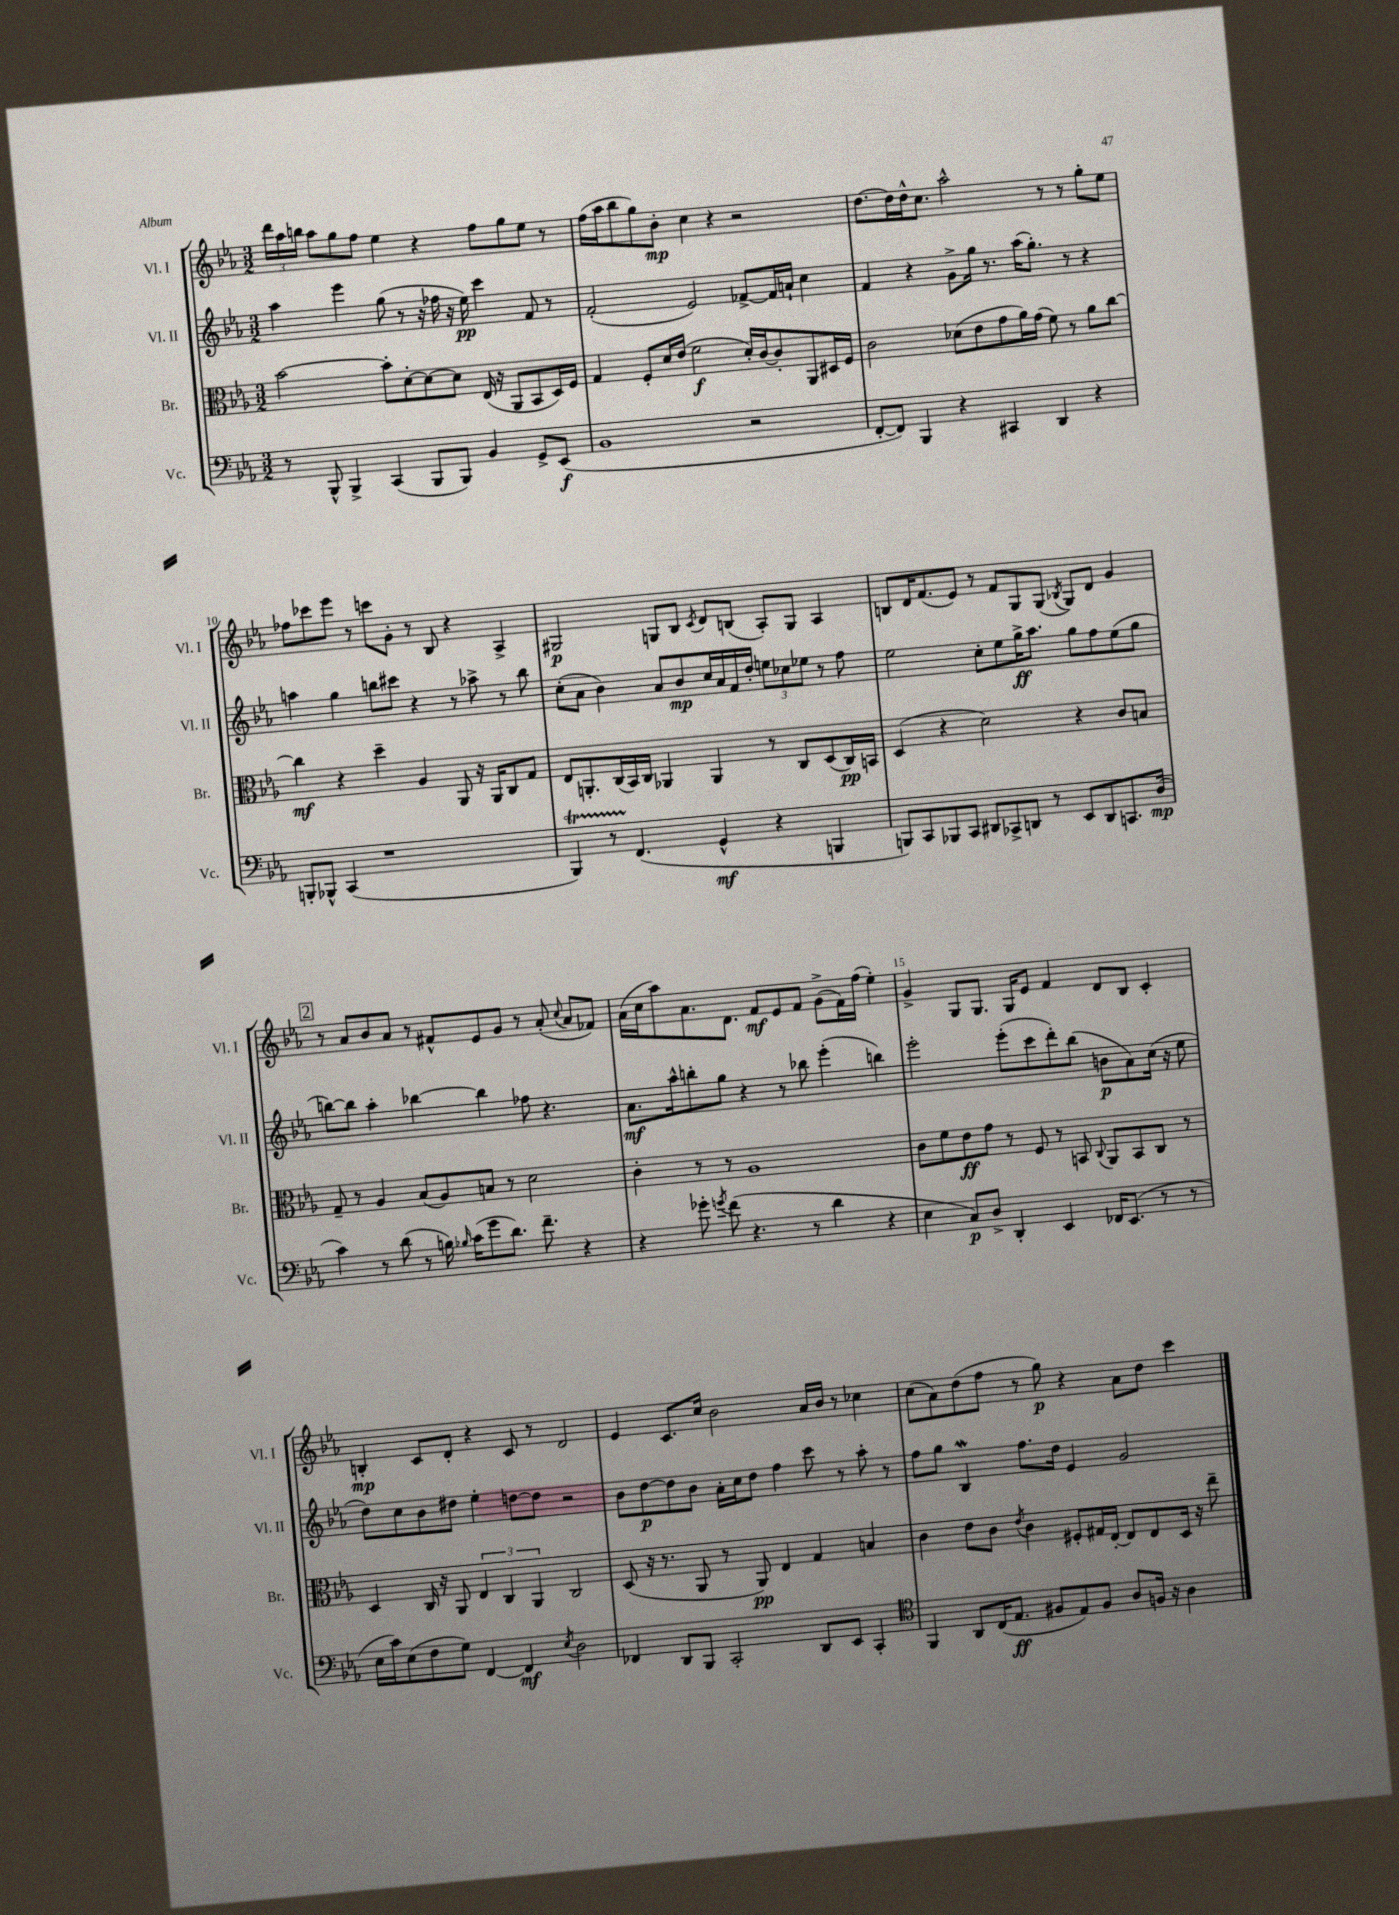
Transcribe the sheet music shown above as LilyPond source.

<<
\new StaffGroup <<
\new Staff = "s0" \with { instrumentName = "Vl. I" shortInstrumentName = "Vl. I" } {
    \clef treble \key ees \major \numericTimeSignature \time 3/2
    \autoBeamOff \tuplet 3/2 { d'''16[ aes''16 b''16] } aes''8[ g''8 f''8] ees''4 r4 f''8[ g''8 ees''8] r8 |
    f''16[( aes''16 bes''8 g''8) bes'8]-.\mp c''4 r4 r2 |
    d''8.[~ d''16 d''16-^ c''8.] aes''2-^ r8 r8 g''8[-. ees''8] |
    fes''8[ ces'''8 ees'''8] r8 c'''8[ g'8]-. r8 bes8 r4 aes4-> |
    gis2\p g8[ bes8] \acciaccatura { c'8 } d'8[ b8]( aes8[-.) g8] aes4 |
    b8[ d'16 f'8.( ees'8]) r8 f'8[ g8 g8]( \acciaccatura { bes8 } g8[) d'8] g'4 |
    \mark \markup { \box "2" } r8 aes'8[ bes'8 aes'8] r8 fis'8[-^ ees'8 g'8] r8 aes'8-.( \appoggiatura { c''8 } aes'8[ fes'8]) |
    aes'16[( c''16 aes''8) aes'8. d'8.] f'8[\mf ees'8 f'8] g'8[->( f'16) f''16]( ees''4-.) |
    g'4-> g8[ g8.] g16[ ees'8] f'4 d'8[ bes8] c'4-. |
    b4-.\mp c'8[ d'8]-. r4 c'8 r8 d'2 |
    ees'4 c'8.[ c''16] bes'2 aes'16[ bes'16] r8 ces''4 |
    c''8[( aes'8) d''8( f''8] r8 g''8\p) r4 aes'8[ d''8] c'''4 \bar "|." |
}
\new Staff = "s1" \with { instrumentName = "Vl. II" shortInstrumentName = "Vl. II" } {
    \clef treble \key ees \major \numericTimeSignature \time 3/2
    \autoBeamOff aes''4 ees'''4 g''8( r8 r16 fes''16 r16 ees''16\pp) c'''4 f'8 r8 |
    f'2-.( ees'2) fes'8[~-> fes'16 a'16]-! c''4 |
    f'4 r4 g'8[-> g''16] r8. aes''16[( g''8.]-.) r8 r4 |
    a''4 g''4 b''8[ cis'''8] r4 r8 aes''8-> r8 b''8 |
    c''8[-.( aes'8] bes'4) aes'8[ bes'8\mp c''16 aes'16 f'16 d''16]-. \tuplet 3/2 { e''8[ ces''8 ees''8] } r8 f''8 |
    ees''2 c''8[-. ees''8 g''16->\ff aes''8.] g''8[ f''8 ees''8( g''8] |
    \mark \markup { \box "2" } b''8[~) b''8] aes''4-. bes''4~ bes''4 fes''8 r4. |
    aes'8.[\mf aes''16-^ b''8-. g''8] r4 r8 bes''8 ees'''4-.( b''4) |
    ees'''2-. ees'''8[-.( c'''8 d'''8-.) bes''8]( b'8[\p aes'8) c''16]( r16 ees''8 |
    d''8[) c''8 bes'8 dis''8] ees''4-. d''8[~ d''8] r2 |
    bes'8[ d''8~\p d''8 bes'8] aes'16[-. c''16 d''8] f''4 c'''8 r8 aes''8-. r8 |
    f''8[ g''8] bes4\mordent f''8.[ d''16] ees'4 g'2 \bar "|." |
}
\new Staff = "s2" \with { instrumentName = "Br." shortInstrumentName = "Br." } {
    \clef alto \key ees \major \numericTimeSignature \time 3/2
    \autoBeamOff bes'2~ bes'8[-. d'8~-. d'8~ d'8] ees16( r16 aes,8[ bes,8 d16) f16] |
    g4 f8[-. d'16 ees'16]( f'2\f d'16[-.) c'16~ c'8-. aes,8 dis16 f16] |
    c'2 des'8[( ees'8 g'8 aes'16) g'16]( f'8) r8 aes'8[ c''8]~ |
    c''4\mf r4 d''4-- aes4 aes,8 r16 aes,16[ c8 g8] |
    ees8[ a,8.-. c16( bes,16) c16] aes,4 aes,4 r8 c8[ d8( c16\pp) b,16] |
    d4( r4 d'2) r4 c'8[ b8] |
    \mark \markup { \box "2" } g8-- r8 aes4 bes8[( aes8) b8] r8 d'2 |
    c'4-. r8 r8 aes1 |
    c'8[ f'8 ees'8\ff g'8] r8 f8 r8 b,8 \appoggiatura { c8 } aes,8[ b,8 c8] r8 |
    d4 c16 r16 aes,8 \tuplet 3/2 { ees4 c4 aes,4 } c2 |
    d8( r16 r8. aes,8 r8 aes,8\pp) ees4 g4 b4 |
    c'4 ees'8[ c'8] \acciaccatura { ees'8 } c'4 fis8[-. gis16 ees16]~-. ees8[ ees8 d16] r16 ees''8-- \bar "|." |
}
\new Staff = "s3" \with { instrumentName = "Vc." shortInstrumentName = "Vc." } {
    \clef bass \key ees \major \numericTimeSignature \time 3/2
    \autoBeamOff r8 bes,,8-^ bes,,4-> c,4( bes,,8[ bes,,8]) bes,4 g,8[-> ees,8]\f( |
    bes,1 r2 |
    f,8[~-. f,8]) bes,,4 r4 cis,4 d,4 r4 |
    b,,8[-. bes,,8]-^ c,4( r1 |
    bes,,4\startTrillSpan) r8 f,4.\stopTrillSpan( g,4-^\mf r4 b,,4 |
    b,,8[) c,8 bes,,8 c,8] dis,8[ ces,8-> d,8] r8 ees,8[ d,8 c,8. d16]\mp( |
    \mark \markup { \box "2" } c'4) r8 d'8( r8 b16) \grace { bes16 } c'16[( g'8 d'8.]) f'8.-- r4 |
    r4 ges'8-. \acciaccatura { g'8 } f'8( r4. r8 d'4 r4 |
    ees4 c8[\p) d8]-> d,4-. ees,4 fes,16[ ees,8.]( r8 r8 |
    ees16[ c'16) ees8( f8 g8]) f,4~ f,4\mf \acciaccatura { ees8 } d2 |
    fes,4 d,8[ bes,,8] c,2-. d,8[ ees,8] c,4-. |
    \clef tenor f,4 aes,8[ c16( ees8.]\ff fis8[ ees8) fis8] aes8[ f16] r16 aes4 \bar "|." |
}
>>
>>
\layout { \context { \Score currentBarNumber = #7 \override BarNumber.break-visibility = ##(#f #t #t) barNumberVisibility = #(every-nth-bar-number-visible 5) } }
